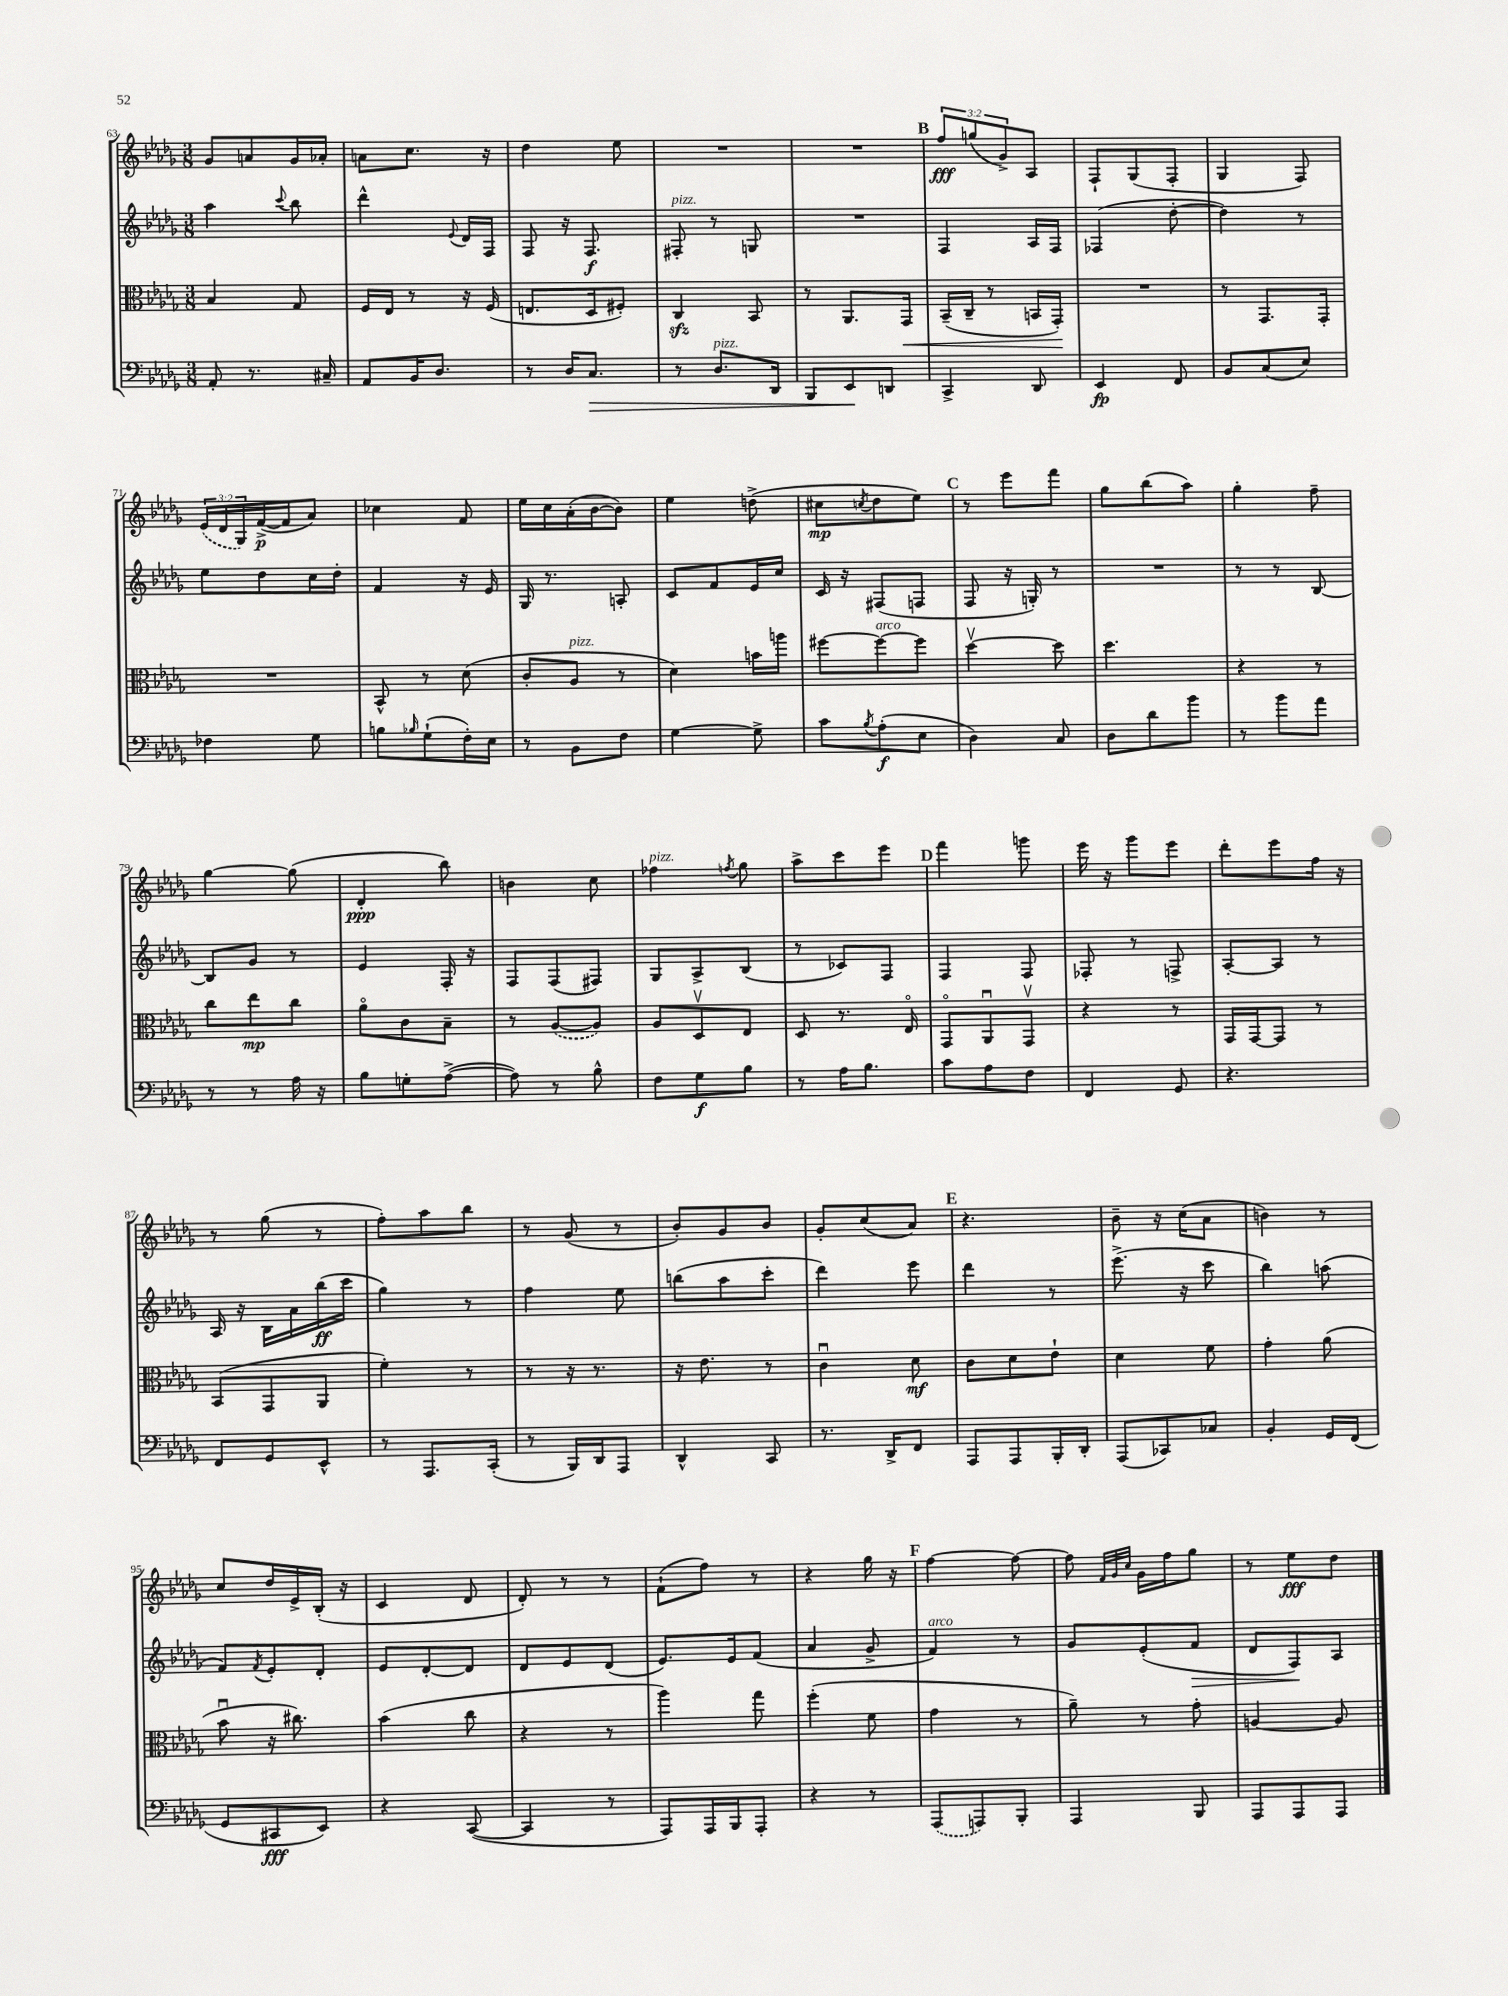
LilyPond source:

<<
\new StaffGroup <<
\new Staff = "s0" {
    \clef treble \key des \major \numericTimeSignature \time 3/8 \override Staff.TupletNumber.text = #tuplet-number::calc-fraction-text
    ges'8 a'8 ges'16 aes'16-. |
    a'8 c''8. r16 |
    des''4 ees''8 |
    R4. |
    R4. |
    \mark \markup { \bold "B" } \tuplet 3/2 { f''8\fff g''8( ges'8->) } aes8 |
    f8-! ges8( f8-. |
    ges4 f8) |
    \tuplet 3/2 { \once \slurDashed ees'16( des'16 ges16) } f'16~->\p( f'16 aes'8) |
    ces''4 f'8 |
    ees''16 c''16 aes'16-.( bes'16~ bes'8) |
    ees''4 d''8->( |
    cis''8\mp \acciaccatura { c''8 } des''8 ees''8) |
    \mark \markup { \bold "C" } r8 ees'''8 f'''8 |
    ges''8 bes''8( aes''8) |
    ges''4-. f''8-- |
    ges''4~ ges''8( |
    des'4-.\ppp bes''8) |
    b'4 c''8 |
    fes''4^\markup { \italic "pizz." } \acciaccatura { f''8 } ges''8 |
    aes''8-> c'''8 ees'''8 |
    \mark \markup { \bold "D" } f'''4 g'''8 |
    ees'''16 r16 ges'''8 ees'''8 |
    des'''8-. ees'''8 f''16 r16 |
    r8 ges''8( r8 |
    f''8-.) aes''8 bes''8 |
    r8 ges'8( r8 |
    bes'8-.) ges'8 bes'8 |
    ges'8-. c''8( aes'8) |
    \mark \markup { \bold "E" } r4. |
    bes'8-- r16 c''16( aes'8 |
    b'4) r8 |
    c''8 des''16 ees'16-> bes16-.( r16 |
    c'4 des'8 |
    des'8-.) r8 r8 |
    f'8-!( f''8) r8 |
    r4 ges''16 r16 |
    \mark \markup { \bold "F" } f''4~ f''8~ |
    f''8 \grace { f'32 ges'32 c''32 } ges'16 f''16 ges''8 |
    r8 ees''8\fff des''8 \bar "|." |
}
\new Staff = "s1" {
    \clef treble \key des \major \numericTimeSignature \time 3/8
    aes''4 \appoggiatura { c'''8 } bes''8 |
    des'''4-^ \appoggiatura { ees'8 } des'16 f16 |
    f8 r16 f8.\f |
    fis8-.^\markup { \italic "pizz." } r8 g8 |
    R4. |
    \mark \markup { \bold "B" } f4 aes16 f16 |
    fes4( des''8~-. |
    des''4) r8 |
    ees''8 des''8 c''16 des''16-. |
    f'4 r16 ees'16 |
    ges16 r8. a8-. |
    c'8 f'8 ees'16 c''16 |
    c'16 r16 fis8( f8 |
    \mark \markup { \bold "C" } f8 r16 g16-.) r8 |
    R4. |
    r8 r8 bes8~ |
    bes8 ges'8 r8 |
    ees'4 f16-. r16 |
    f8 f8( fis8) |
    ges8 aes8-> bes8( |
    r8 ces'8) f8 |
    \mark \markup { \bold "D" } f4 f8 |
    fes8-. r8 f8-> |
    aes8~-. aes8 r8 |
    aes16 r16 bes16 aes'16 bes''16\ff( c'''16 |
    ges''4) r8 |
    f''4 ees''8 |
    b''8( aes''8 c'''8-. |
    des'''4) ees'''8 |
    \mark \markup { \bold "E" } des'''4 r8 |
    ees'''8.->( r16 c'''8 |
    bes''4) a''8( |
    f'8) \acciaccatura { f'8 } ees'8-. des'8-. |
    ees'8 des'8~-. des'8 |
    des'8 ees'8 des'8( |
    ees'8.) ees'16 f'8( |
    aes'4 ges'8-> |
    \mark \markup { \bold "F" } f'4^\markup { \italic "arco" }) r8 |
    ges'8 ees'8-.( f'8\> |
    des'8 f8\!) aes8 \bar "|." |
}
\new Staff = "s2" {
    \clef alto \key des \major \numericTimeSignature \time 3/8
    bes4 ges8 |
    f16 ees16 r8 r16 f16( |
    e8. des16 fis8-.) |
    c4\sfz bes,8 |
    r8 aes,8. ges,16\< |
    \mark \markup { \bold "B" } bes,16--( c16-- r8 b,16 ges,16-.\!) |
    R4. |
    r8 ges,8. ges,16-. |
    R4. |
    bes,8-^ r8 des'8( |
    c'8-. aes8^\markup { \italic "pizz." } r8 |
    des'4) b'16 a''16 |
    fis''8~ fis''8~^\markup { \italic "arco" } fis''8 |
    \mark \markup { \bold "C" } des''4~\upbow des''8 |
    des''4. |
    r4 r8 |
    c''8 ees''8\mp c''8 |
    aes'8\flageolet c'8 bes8-- |
    r8 \once \slurDashed aes8~( aes8) |
    aes8 des8\upbow ees8 |
    des8 r8. ees16\flageolet |
    \mark \markup { \bold "D" } ges,8\flageolet aes,8\downbow ges,8\upbow |
    r4 r8 |
    ges,16 ges,16~ ges,8 r8 |
    bes,8( ges,8 aes,8 |
    f'4-.) r8 |
    r8 r16 r8. |
    r16 ees'8. r8 |
    c'4\downbow des'8\mf |
    \mark \markup { \bold "E" } c'8 des'8 ees'8-! |
    des'4 f'8 |
    ges'4-. aes'8( |
    bes'8\downbow r16 cis''8.) |
    bes'4( c''8 |
    r4 r8 |
    aes''4) ges''8 |
    f''4-.( f'8 |
    \mark \markup { \bold "F" } ges'4 r8 |
    aes'8--) r8 ges'8-. |
    a4~ a8 \bar "|." |
}
\new Staff = "s3" {
    \clef bass \key des \major \numericTimeSignature \time 3/8
    aes,8-. r8. cis16-- |
    aes,8 bes,16 des8. |
    r8 des16 c8.\> |
    r8 des8.^\markup { \italic "pizz." } des,16 |
    bes,,8 ees,8\! d,8 |
    \mark \markup { \bold "B" } c,4-> des,8 |
    ees,4\fp f,8 |
    bes,8 c8( ees8) |
    fes4 ges8 |
    b8 \grace { bes16 } ges8-!( f16-.) ees16 |
    r8 bes,8 f8 |
    ges4~ ges8-> |
    c'8 \acciaccatura { bes8 } aes8-.\f( ees8 |
    \mark \markup { \bold "C" } des4) c8 |
    des8 des'8 bes'8 |
    r8 bes'8 aes'8 |
    r8 r8 aes16 r16 |
    bes8 g8-. aes8~->( |
    aes8) r8 bes8-^ |
    f8 ges8\f bes8 |
    r8 aes16 bes8. |
    \mark \markup { \bold "D" } c'8 aes8 f8 |
    f,4 ges,8 |
    r4. |
    f,8 ges,8 ees,8-^ |
    r8 aes,,8. c,16-.( |
    r8 bes,,16) des,16 aes,,8 |
    des,4-^ c,8 |
    r8. des,16-> f,8 |
    \mark \markup { \bold "E" } aes,,8 aes,,8 bes,,16-. des,16-. |
    aes,,8( ces,8) ces8 |
    bes,4-. ges,16 f,16( |
    ges,8 cis,8\fff ees,8) |
    r4 c,8~( |
    c,4 r8 |
    aes,,8) aes,,16 bes,,16 aes,,8-. |
    r4 r8 |
    \mark \markup { \bold "F" } \once \slurDashed aes,,8( a,,8) bes,,8-. |
    aes,,4 bes,,8 |
    aes,,8 aes,,8 aes,,8 \bar "|." |
}
>>
>>
\layout { \context { \Score currentBarNumber = #63 } }
